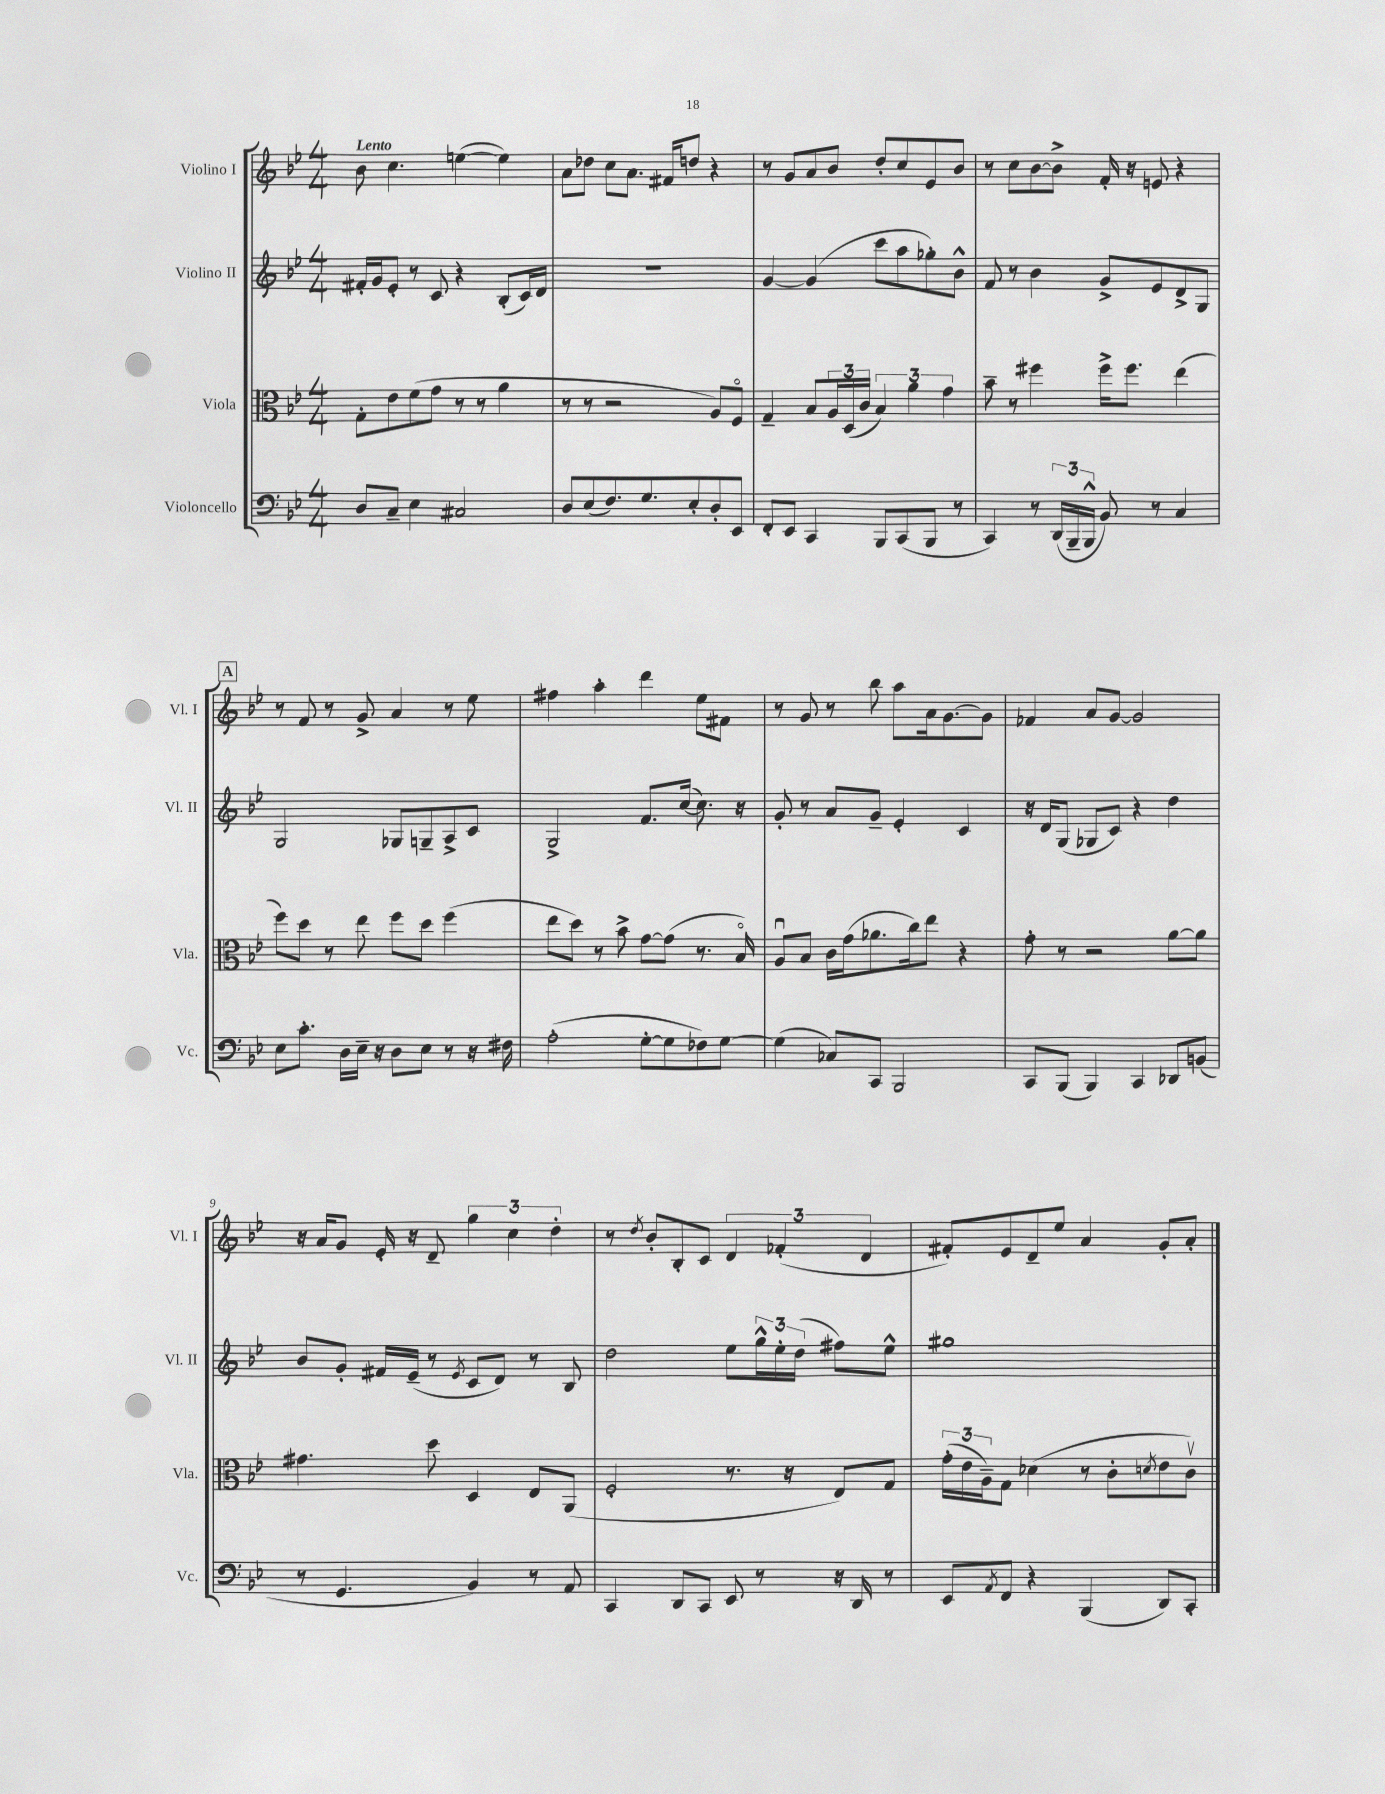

**kern	**kern	**kern	**kern
*staff4	*staff3	*staff2	*staff1
*clefF4	*clefC3	*clefG2	*clefG2
*k[b-e-]	*k[b-e-]	*k[b-e-]	*k[b-e-]
*M4/4	*M4/4	*M4/4	*M4/4
8D/L	8G'\L	16f#'/LL	8b-\
.	.	16g/J	.
8C~/J	8e-\	8e-'/J	4.cc\
4E-\	(8f\	8r	.
.	8g\J	8c/	.
2C#/	8r	4r	([4ee\
.	8r	.	.
.	4a\	(8B-'/L	4ee\])
.	.	16c/L)	.
.	.	16d/JJ	.
=	=	=	=
8D/L	8r	1r	8a\L
(8E-/	8r	.	8dd-\J
8.F/)	2r	.	8cc\L
.	.	.	8.a\J
8.G/	.	.	.
.	.	.	16f#/LK
8E-'/	.	.	8dd/J
8D'/	8A/L)	.	4r
8EE-/J	8Fo/J	.	.
=	=	=	=
8FF'/L	4G~/	[4g/	8r
8EE-/J	.	.	8g/L
4CC/	8B-/L	(4g/]	8a/
.	24A/L	.	8b-/J
.	(24D/	.	.
.	24c/JJ	.	.
8BBB-/L	6B-/)	8ccc\L	8dd'/L
(8CC/	.	8aa\	8cc/
.	6a\	.	.
8BBB-/J	.	8gg-'\)	8e-/
.	6g\	.	.
8r	.	8b-^^\J	8b-/J
=	=	=	=
4CC/)	8b-~\	8f/	8r
.	8r	8r	8cc\L
8r	4ff#\	4b-\	[8b-\
(24DD/LL	.	.	8b-^\]J
24BBB-~/	.	.	.
24BBB-^^/JJ	.	.	.
8BB-/)	16ff#^\LK	8g^/L	16f'/
.	8.ff#\J	.	16r
8r	.	8e-/	8e/
4C/	(4ee-\	8d^/	4r
.	.	8G/J	.
=	=	=	=
8E-\L	8ff\L)	2G/	8r
8.c'\J	8dd\J	.	8f/
.	8r	.	8r
16D\LL	.	.	.
16E-~\JJ	8ee-\	.	8g^/
16r	.	.	.
8D\L	8ff\L	8G-/L	4a/
8E-\J	8dd\J	8G~/	.
8r	(4ff\	8A^/	8r
16r	.	8c/J	8ee-\
16F#\	.	.	.
=	=	=	=
(2A'\	8ee-\L	2G^/	4ff#\
.	8dd\J)	.	.
.	8r	.	4aa'\
.	8b-^\	.	.
[8G'\L	[8g\L	8.f/L	4ddd\
8G\]	(8g\]J	.	.
.	.	([16cc/Jk	.
8F-\)	8.r	8.cc\])	8ee-\L
[8G\J	.	.	8f#\J
.	16B-o/)	16r	.
=	=	=	=
(4G\]	8Au/L	8g'/	8r
.	8B-/J	8r	8g/
8C-/L)	16c\LL	8a/L	8r
.	(16g\J	.	.
8CC/J	8.a-\	8g~/J	8bb-\
2BBB-/	.	4e-'/	8aa\L
.	16cc\k)	.	.
.	8ee-\J	.	16a\k
.	.	.	[8.g\
.	4r	4c/	.
.	.	.	8g\]J
=	=	=	=
8CC/L	8g'\	16r	4f-/
.	.	16d/LK	.
(8BBB-/J	8r	(8G/J	.
4BBB-/)	2r	8G-/L	8a/L
.	.	8c/J)	[8g/J
4CC/	.	4r	2g/]
8DD-/L	[8a\L	4dd\	.
(8BB/J	8a\]J	.	.
=	=	=	=
8r	4.g#\	8b-/L	16r
.	.	.	16a/LK
4.GG/	.	8g'/J	8g/J
.	.	16f#/LL	16e-'/
.	.	(16e-~/JJ	16r
.	8dd\	8r	8d~/
.	.	8qe-/	.
4BB-/)	4D/	8c/L	6gg\
.	.	8d/J)	.
.	.	.	6cc\
8r	8E-/L	8r	.
.	.	.	6dd'\
8AA/	(8AA/J	8B-/	.
=	=	=	=
4CC/	2F'/	2dd\	8r
.	.	.	8qdd/
.	.	.	8b-'/L
8DD/L	.	.	8B-'/
8CC/J	.	.	8c/J
8EE-/	8.r	8ee-\L	6d/
8r	.	24gg^^\L	.
.	.	24ee-'\	(6f-'/
.	16r	.	.
.	.	(24dd\JJ	.
16r	8E-/L)	8ff#\L)	.
16DD/	.	.	.
.	.	.	6d/
8r	8G/J	8ee-^^\J	.
=	=	=	=
8EE-/L	(24g'\LL	1gg#	8f#'/L)
.	24e-\	.	.
.	24A~\J)	.	.
8qAA/	.	.	.
8FF/J	8G\J	.	8e-/
4r	(4d-\	.	8d~/
.	.	.	8ee-/J
(4BBB-/	8r	.	4a/
.	8c'\L	.	.
.	8qd/	.	.
8DD/L)	8e-\	.	8g'/L
8CC'/J	8cv\J)	.	8a'/J
==	==	==	==
*-	*-	*-	*-
